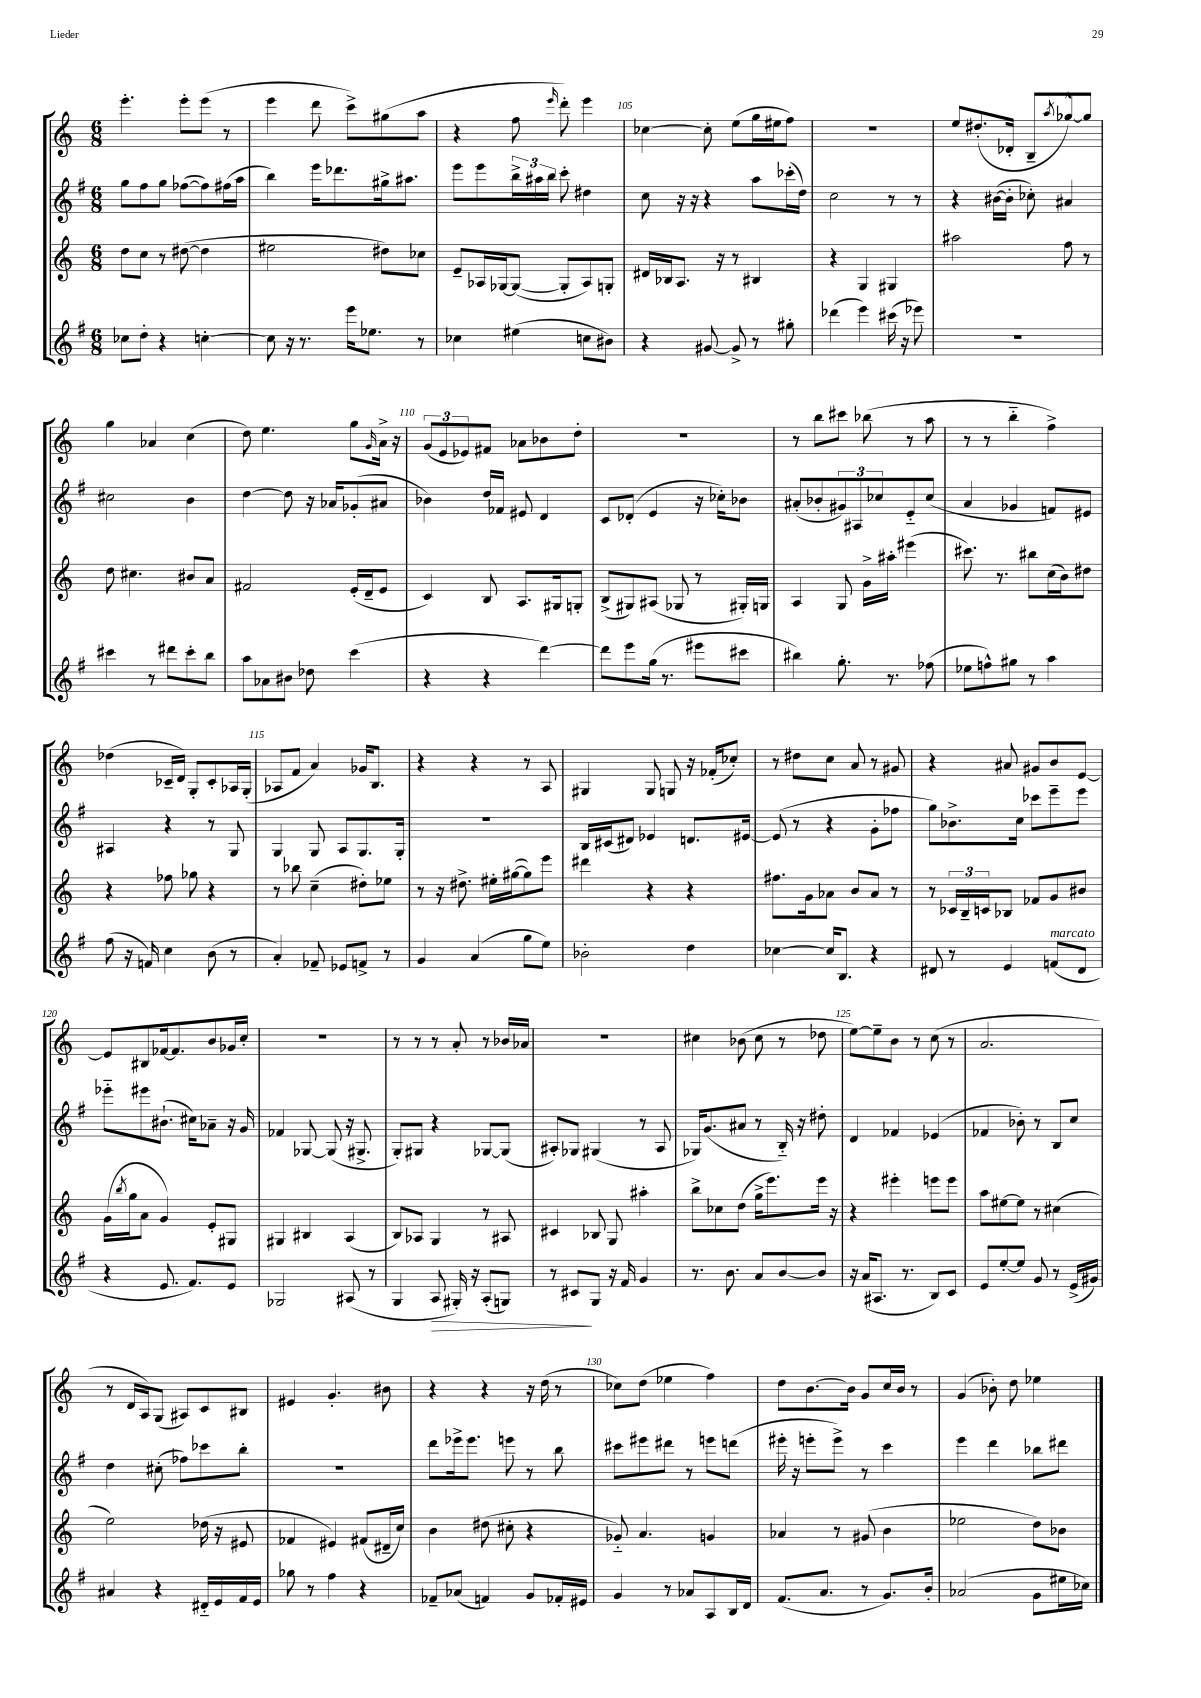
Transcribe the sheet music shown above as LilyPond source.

<<
\new StaffGroup <<
\new Staff = "s0" {
    \clef treble \key c \major \numericTimeSignature \time 6/8
    e'''4.-. e'''8-. e'''8( r8 |
    e'''4 d'''8 c'''8->) gis''8( a''8 |
    r4 f''8 \grace { e'''16 } d'''8-.) e'''4 |
    ces''4~ ces''8-. e''8( g''16 eis''16 f''8) |
    R2. |
    e''8 dis''8.-.( des'16-. b8-- \acciaccatura { a''8 } ges''8~-^) ges''8 |
    g''4 aes'4 c''4( |
    d''8) e''4. g''8 \grace { g'16 } a'16-> r16 |
    \tuplet 3/2 { g'8( e'8 ees'8) } fis'8 aes'8 bes'8 d''8-. |
    R2. |
    r8 b''8 cis'''8 bes''8( r8 a''8 |
    r8 r8 b''4-_ f''4->) |
    des''4( ces'16-- d'16) g8-. ces'8-. aes16 g16-.( |
    aes8 f'8 a'4) ges'16 b8. |
    r4 r4 r8 a8 |
    gis4 gis8 g8 r16 fes'16-.( ces''8-.) |
    r8 dis''8 c''8 a'8 r8 gis'8 |
    r4 ais'8 gis'8 b'8 e'8~ |
    e'8 bis8 fes'16~ fes'8. b'8 ges'16 c''16-. |
    R2. |
    r8 r8 r8 a'8-. r8 bes'16 aes'16 |
    R2. |
    cis''4 bes'8( cis''8 r8 des''8 |
    e''8~) e''8-- b'8 r8 c''8( r8 |
    a'2. |
    r8 d'16 a16) g8( ais8) c'8 bis8 |
    eis'4 g'4.-. bis'8 |
    r4 r4 r16 d''16( r8 |
    ces''8) d''8( ees''4 f''4) |
    d''8 b'8.~ b'16 g'8 c''16 b'16 r8 |
    g'4( bes'8-.) d''8 ees''4 \bar "|." |
}
\new Staff = "s1" {
    \clef treble \key g \major \numericTimeSignature \time 6/8
    g''8 fis''8 g''8 fes''8~( fes''8) fis''16( a''16 |
    b''4) e'''16 des'''8. gis''16-> ais''8. |
    e'''8 e'''8 \tuplet 3/2 { b''16-> ais''16 b''16 } c'''8-. dis''4 |
    c''8 r16 r16 r4 a''8 ces'''16-.( d''16) |
    c''2 r8 r8 |
    r4 bis'16~( bis'16-. ces''8-.) ais'4 |
    cis''2 b'4 |
    d''4~ d''8 r16 aes'16 ges'8-.( ais'8 |
    bes'4) d''16 fes'16 eis'8 d'4 |
    c'8 des'8-.( e'4 r16 ces''16-.) bes'8 |
    ais'8-.( bes'8-. \tuplet 3/2 { gis'8) ais8 ces''8 } e'8-_ ces''8( |
    a'4 ges'4 f'8) eis'8 |
    ais4 r4 r8 g8 |
    g4 g8 a8 g8. g16-. |
    R2. |
    b16 cis'16( dis'8) ees'4 d'8. eis'16~ |
    eis'8( r8 r4 g'8-. fes''8 |
    g''8) bes'8.-> c''16 ces'''8 e'''8-- e'''8 |
    ees'''8-_ eis'''8 bis'8.-!( cis''16) aes'8-- r16 g'16 |
    fes'4 ges8~ ges8( r16 gis8.-> |
    g8-.) gis8 r4 ges8~ ges8( |
    ais8-.) ges8 gis4( r8 ais8 |
    ges16) g'8.( ais'8 r8 b16-_) r16 dis''8-. |
    d'4 fes'4 ees'4( |
    fes'4 bes'8-.) r8 b8 c''8 |
    d''4 cis''8-.( fes''8) ces'''8 b''8-. |
    R2. |
    d'''8 ees'''16-> ees'''8. e'''8 r8 b''8 |
    cis'''8 eis'''8 dis'''8 r8 e'''8 d'''8( |
    eis'''16-. r16 e'''8-. e'''8->) r8 c'''4 |
    e'''4 d'''4 bes''8 dis'''8 \bar "|." |
}
\new Staff = "s2" {
    \clef treble \key c \major \numericTimeSignature \time 6/8
    d''8 c''8 r8 dis''8~( dis''4 |
    eis''2 dis''8) ces''8 |
    e'8-- aes16 ges16~ ges8~( ges8-. aes8) g8-. |
    dis'16 bes16 a8. r16 r8 bis4 |
    r4 g4 gis4 |
    ais''2 f''8 r8 |
    d''8 cis''4. bis'8 a'8 |
    fis'2 e'16-.( d'16-- e'8 |
    c'4) b8 a8. gis16 g8-. |
    b8->( gis8) ais8( ges8 r8 gis16-.) g16 |
    a4 g8 g'16-> ais''16-. eis'''4( |
    cis'''8.) r8. bis''8 c''16( b'16) dis''8 |
    r4 fes''8 ges''8 r4 |
    r8 bes''8 c''4--( dis''8-.) ees''8 |
    r8 r16 dis''8.-> eis''16-. gis''16~( gis''8) e'''8 |
    dis'''4 r4 r4 |
    fis''8. g'16 aes'8 b'8 aes'8 r8 |
    r8 \tuplet 3/2 { ces'16 b16-- c'16 } bes8 fes'8 g'8 bis'8 |
    g'16( \acciaccatura { b''8 } g''16 a'8 g'4) e'8-. gis8 |
    gis4 bis4 a4( |
    b8) aes8 g4 r8 ais8 |
    cis'4 bes8 g8 ais''4-. |
    b''8-> ces''8 d''8( g''16-> e'''8.) e'''16 r16 |
    r4 eis'''4-. e'''8 e'''8 |
    a''8 eis''8~ eis''8 r8 cis''4( |
    e''2) des''16( r16 eis'8 |
    fes'4 eis'4) fis'8( dis'16-- c''16) |
    b'4 dis''8( cis''8-. r4 |
    ges'8-_) a'4. g'4 |
    aes'4 r8 gis'8( b'4 |
    ees''2 d''8) bes'8 \bar "|." |
}
\new Staff = "s3" {
    \clef treble \key g \major \numericTimeSignature \time 6/8
    ces''8 d''8-. r4 c''4~-. |
    c''8 r16 r8. e'''16 ees''8. r8 |
    ces''4 eis''4( c''8 bis'8) |
    r4 gis'8~ gis'8-> r8 gis''8-. |
    des'''4( e'''4) cis'''16( r16 ees'''8) |
    R2. |
    cis'''4 r8 dis'''8 cis'''8-. b''8 |
    a''8 aes'8 bis'8 des''8 c'''4( |
    r4 r4 d'''4~) |
    d'''8 e'''8 g''16( r8. eis'''8 cis'''8 |
    bis''4) g''8.-. r8. fes''8( |
    ees''8 f''8-^) gis''8 r8 a''4 |
    fis''8( r16 f'16) c''4 b'8( r8 |
    a'4-.) fes'8-- ees'8 f'8-> r8 |
    g'4 a'4( g''8 e''8) |
    bes'2-. d''4 |
    ces''4~ ces''16 b8. r4 |
    dis'8 r8 e'4 f'8^\markup { \italic "marcato" }( dis'8 |
    r4 e'8. fis'8.) e'8 |
    ges2 ais8( r8 |
    g4 a8\> gis16-.) r16 a8-.( g8) |
    r8 cis'8\! g8 r16 fis'16 g'4 |
    r8. b'8. a'8 b'8~ b'8 |
    r16 a'16( ais8. r8. b8) c'8 |
    e'8 e''8~-. e''8 g'8 r8 e'16->( gis'16) |
    ais'4 r4 dis'16-_ e'16 fis'16 e'16 |
    ges''8 r8 fis''4 r4 |
    fes'8-- aes'8( f'4) g'8 fes'16-. eis'16 |
    g'4 r8 aes'8 a8 b16 d'16 |
    fis'8.( a'8. r8 g'8.) b'16-. |
    aes'2( g'8 eis''16 ces''16) \bar "|." |
}
>>
>>
\layout { \context { \Score currentBarNumber = #102 \override BarNumber.break-visibility = ##(#f #t #t) barNumberVisibility = #(every-nth-bar-number-visible 5) } }
